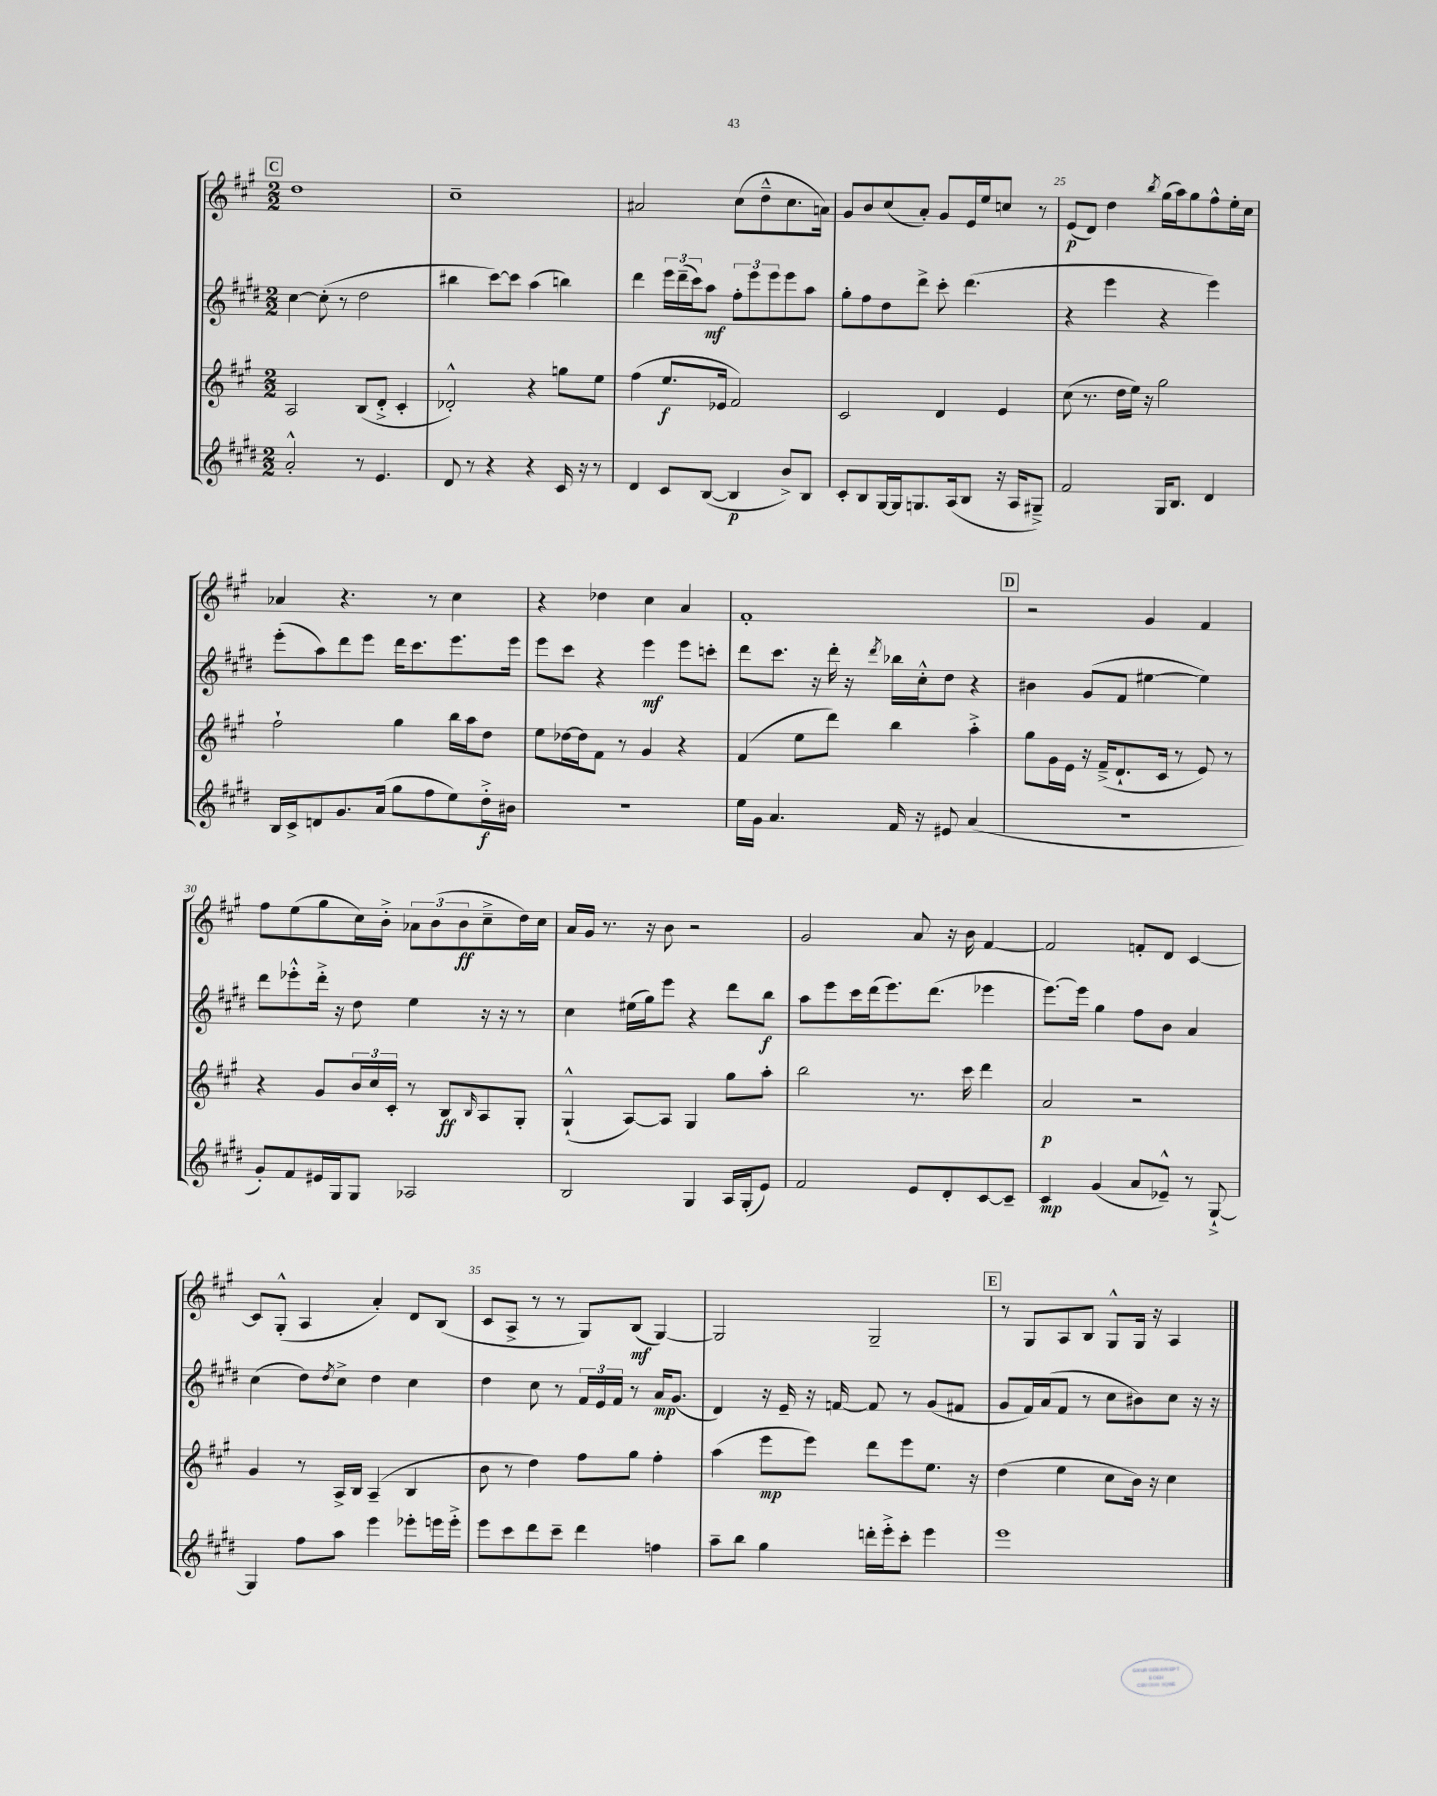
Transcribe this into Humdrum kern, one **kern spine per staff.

**kern	**kern	**kern	**kern
*staff4	*staff3	*staff2	*staff1
*clefG2	*clefG2	*clefG2	*clefG2
*k[f#c#g#d#]	*k[f#c#g#]	*k[f#c#g#d#]	*k[f#c#g#]
*M2/2	*M2/2	*M2/2	*M2/2
2a'^^/	2A/	[4cc#\	1dd
.	.	(8cc#'\]	.
.	.	8r	.
8r	(8B/L	2dd#\	.
4.e/	8d'^/J	.	.
.	4c#'/	.	.
=	=	=	=
8d#/	2d-'^^/)	4bb#\	1cc#~
8r	.	.	.
4r	.	[8ccc#\L)	.
.	.	8ccc#\]J	.
4r	4r	(4aa\	.
16c#/	8gg\L	4bb\)	.
16r	.	.	.
8r	8ee\J	.	.
=	=	=	=
4d#/	(4ff#\	4ddd#\	2a#/
8c#/L	8.ee/L	24eee\LL	.
.	.	(24ddd#~\	.
.	.	24ccc#\J)	.
([8B/J	.	8aa\J	.
.	16e-/Jk	.	.
4B/]	2f#/)	12ff#'\L	(8cc#\L
.	.	12eee\	.
.	.	.	8dd~^^\
.	.	12eee\	.
8b^/L)	.	8eee\	8.cc#\
8B/J	.	8aa\J	.
.	.	.	16a\Jk)
=	=	=	=
8c#'/L	2c#/	8gg#'\L	8g#/L
8B/	.	8ff#\	8b/
[16G#/L	.	8dd#\	(8cc#/
16G#/]J	.	.	.
8.G/	.	8ddd#^\J	8a'/J)
.	4d/	8ccc#'\	8g#/L
(16A/k	.	.	.
8B/J	.	(4.ddd#\	16e/L
.	.	.	16ee/J
16r	4e/	.	8cc/J
16A/LK	.	.	.
8G#~^/J)	.	.	8r
=	=	=	=
2f#/	(8cc#\	4r	(8e/L
.	8.r	.	8d/J)
.	.	4eee\	4dd\
.	16dd\LL	.	.
.	16ee\JJ)	.	.
.	16r	.	.
.	.	.	8qbb/
16G#/LK	2gg#\	4r	(16gg#\LL
8.B/J	.	.	16aa\J)
.	.	.	8gg#\
4d#/	.	4eee\)	8ff#^^\
.	.	.	16ee'\L
.	.	.	16cc#\JJ
=	=	=	=
16B/LL	2ff#`\	(8eee'\L	4a-/
16c#^/J	.	.	.
8d/	.	8aa\)	.
8.g#/	.	8ddd#\	4.r
.	.	8eee\J	.
(16a/Jk	.	.	.
8gg#\L	4gg#\	16ddd#\LK	.
.	.	8.ccc#\	.
8ff#\	.	.	8r
8ee\)	16bb\LL	8.eee\	4cc#\
.	16aa\J	.	.
16dd#'^\L	8dd\J	.	.
16b#\JJ	.	16eee\Jk	.
=	=	=	=
1r	8ee\L	8eee\L	4r
.	[16dd-\L	8ccc#\J	.
.	16dd-\]J	.	.
.	8f#\J	4r	4dd-\
.	8r	.	.
.	4g#/	4eee\	4cc#\
.	4r	8eee\L	4a/
.	.	8ccc'\J	.
=	=	=	=
16ee\LL	(4f#/	8ddd#\L	1f#'
16g#\JJ	.	.	.
4.a/	.	8.ccc#\J	.
.	8ee\L	.	.
.	.	16r	.
.	8ddd\J)	16ddd#'\	.
.	.	16r	.
.	.	8qddd#/	.
16f#/	4bb\	16bb-\LL	.
16r	.	16cc#'^^\J	.
8e#/	.	8dd#\J	.
(4a/	4aa'^\	4r	.
=	=	=	=
1r	8gg#\L	4b#\	2r
.	16g#\L	.	.
.	16e\JJ	.	.
.	16r	(8g#/L	.
.	(16f#~^/LK	.	.
.	8.d`/	8f#/J	.
.	.	[4ee#\	4g#/
.	16c#/Jk	.	.
.	8r	.	.
.	8e/)	4ee#\])	4f#/
.	8r	.	.
=	=	=	=
8g#'/L)	4r	8ddd#\L	8ff#\L
8f#/	.	8eee-'^^\	(8ee\
16e#/L	8g#/L	16ddd#'^\Jk	8gg#\
16G#/J	.	16r	.
8G#/J	24b/L	8dd#\	16cc#\L)
.	24cc#/	.	.
.	.	.	16b'^\JJ
.	24c#'/JJ	.	.
2A-/	8r	4ee\	12a-\L
.	.	.	(12b\
.	8B/L	.	.
.	.	.	12b\
.	16qqB/	.	.
.	8A/	16r	8cc#~^\
.	.	16r	.
.	8G#'/J	8r	16dd\L)
.	.	.	16cc#\JJ
=	=	=	=
2B/	(4G#`^^/	4cc#\	16a/LL
.	.	.	16g#/JJ
.	.	.	8.r
.	[8A/L)	(16ee#\LL	.
.	.	16gg#\J)	16r
.	8A/]J	8eee\J	8b\
4G#/	4G#/	4r	2r
16A/LL	8gg#\L	8ddd#\L	.
(16G#'/J	.	.	.
8e/J)	8aa'\J	8bb\J	.
=	=	=	=
2f#/	2bb\	8aa\L	2g#/
.	.	8eee\	.
.	.	16ccc#\L	.
.	.	(16ddd#\J	.
.	.	8.eee\)	.
8e/L	8.r	.	8a/
.	.	(8.ddd#\J	.
8d#'/	.	.	16r
.	16ccc#\	.	16b\
[8c#/	4ddd\	4eee-\	[4f#/
8c#~/]J	.	.	.
=	=	=	=
4c#/	2a/	[8.eee\L)	2f#/]
.	.	16eee\]Jk	.
(4g#/	.	4gg#\	.
8a/L	2r	8ff#\L	8f'/L
8e-~^^/J)	.	8b\J	8d/J
8r	.	4a/	[4c#/
[8G#`^/	.	.	.
=	=	=	=
4G#/]	4g#/	(4cc#\	8c#/]L
.	.	.	(8G#'^^/J
8ff#\L	8r	8dd#\L)	4A/
.	.	8qdd#/	.
8aa\J	16A^/LL	8cc#^\J	.
.	16B/JJ	.	.
4eee\	(4A~/	4dd#\	4a'/)
8eee-'\L	4B/	4cc#\	8d/L
16eee\L	.	.	(8B/J
16eee'^\JJ	.	.	.
=	=	=	=
8eee\L	8b\	4dd#\	8c#/L
8ccc#\	8r	.	8A^/J
8ddd#\	4dd\)	8cc#\	8r
8ccc#~\J	.	8r	8r
4ddd#\	8ff#\L	24f#/LL	8G#/L)
.	.	24e/	.
.	.	24f#/JJ	.
.	8gg#\J	8r	(8B/J
4ff\	4ff#'\	16a/LK	[4G#/)
.	.	(8.g#/J	.
=	=	=	=
8aa~\L	(4aa\	4d#/)	2G#/]
8bb\J	.	.	.
4gg#\	8eee\L	16r	.
.	.	16e~/	.
.	8eee\J)	16r	.
.	.	[16f/	.
16ddd'\LL	8ddd\L	8f/]	2G#~/
16eee'^\J	.	.	.
8ccc#'\J	8eee\	8r	.
4eee\	8.ee\J	(8g#/L	.
.	.	8f#/J	.
.	16r	.	.
=	=	=	=
1eee	(4dd\	8g#/L	8r
.	.	16f#/L)	8G#/L
.	.	(16a/J	.
.	4ee\	8f#/J	8A/
.	.	8r	8B/J
.	8cc#\L	8cc#\L	8G#^^/L
.	16b\Jk)	8b#\)	16G#/Jk
.	16r	.	16r
.	4cc#\	8cc#\J	4A/
.	.	16r	.
.	.	16r	.
==	==	==	==
*-	*-	*-	*-
